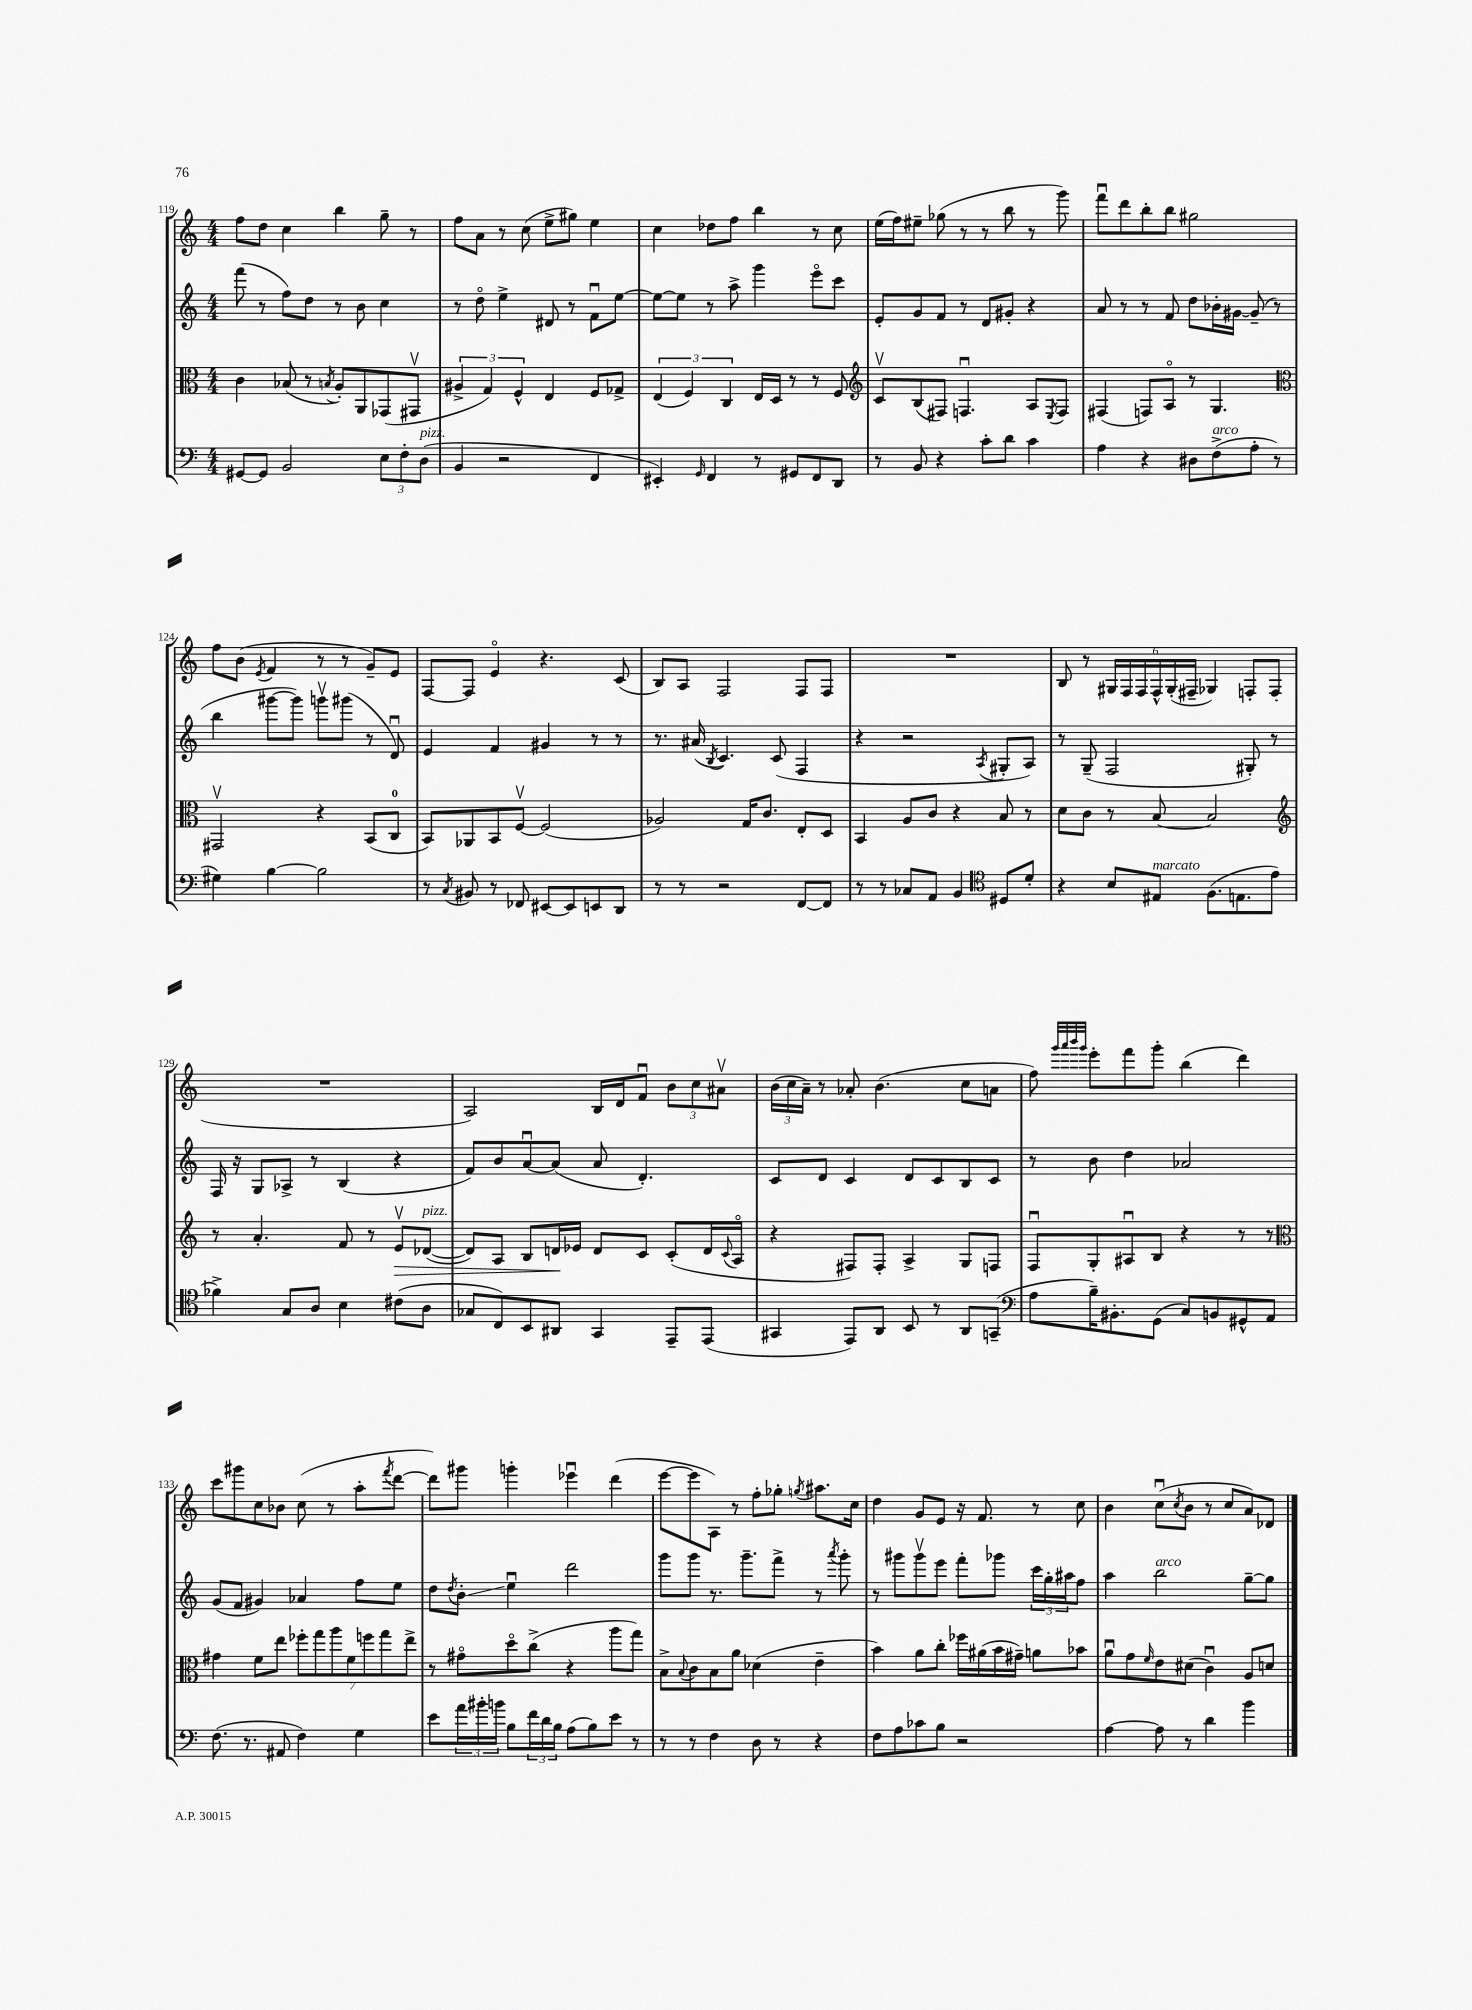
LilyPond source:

<<
\new StaffGroup <<
\new Staff = "s0" {
    \clef treble \key c \major \numericTimeSignature \time 4/4
    f''8 d''8 c''4 b''4 g''8-- r8 |
    f''8 a'8 r8 c''8( e''8-> gis''8) e''4 |
    c''4 des''8 f''8 b''4 r8 c''8 |
    e''16( f''16) eis''8-- ges''8( r8 r8 b''8 r8 g'''8) |
    f'''8\downbow d'''8 b''8-. b''8 gis''2 |
    f''8 b'8( \acciaccatura { e'8 } f'4 r8 r8 g'8--) e'8 |
    f8~ f8 e'4\flageolet r4. c'8( |
    b8) a8 f2 f8 f8 |
    R1 |
    b8 r8 \tuplet 6/4 { gis16 f16 f16 f16-^ gis16-.( fis16-- } ges4) f8-. f8( |
    R1 |
    a2) b16 d'16 f'8\downbow \tuplet 3/2 { b'8 c''8 ais'8\upbow } |
    \tuplet 3/2 { b'16( c''16 a'16--) } r8 aes'8-. b'4.( c''8 a'8 |
    f''8) \grace { g'''32 a'''32 b'''32 g'''32 } e'''8-. f'''8 g'''8-. b''4( d'''4) |
    c'''8 gis'''8 c''8 bes'8 c''8( r8 a''8-. \acciaccatura { f'''8 } d'''8~ |
    d'''8) gis'''8 g'''4-. ees'''4\downbow d'''4( |
    e'''8~ e'''8 a8) r8 f''8-. ges''8-. \acciaccatura { g''8 } ais''8. c''16 |
    d''4 g'8 e'8 r16 f'8. r8 c''8 |
    b'4 c''8\downbow( \acciaccatura { c''8 } b'8 r8 c''8 a'8) des'8 \bar "|." |
}
\new Staff = "s1" {
    \clef treble \key c \major \numericTimeSignature \time 4/4
    f'''8( r8 f''8) d''8 r8 b'8 c''4 |
    r8 d''8\flageolet e''4-> dis'8 r8 f'8\downbow e''8~ |
    e''8~ e''8 r8 a''8-> g'''4 e'''8\flageolet c'''8 |
    e'8-. g'8 f'8 r8 d'8 gis'8-. r4 |
    a'8 r8 r8 f'8 d''8 bes'16-. gis'16~ gis'8--( r8 |
    b''4 gis'''8~ gis'''8) g'''8\upbow gis'''8( r8 d'8\downbow) |
    e'4 f'4 gis'4 r8 r8 |
    r8. ais'16( \acciaccatura { b8 } c'4.) c'8( f4 |
    r4 r2 \acciaccatura { a8 } gis8-. a8) |
    r8 g8--( f2 gis8-.) r8 |
    f16 r16 g8 aes8-> r8 b4( r4 |
    f'8) b'8 a'8~\downbow a'8( a'8 d'4.-.) |
    c'8 d'8 c'4 d'8 c'8 b8 c'8 |
    r8 b'8 d''4 aes'2 |
    g'8( f'8 gis'4) aes'4 f''8 e''8 |
    d''8 \acciaccatura { d''8 } b'8-.\glissando e''4\downbow d'''2 |
    g'''8 g'''8 r8. g'''8.-- f'''8-> r8 \acciaccatura { a'''8 } g'''8-. |
    r8 gis'''8 gis'''8\upbow e'''8 f'''8-. ges'''8 \tuplet 3/2 { c'''16 g''16-. ais''16 } f''8 |
    a''4 b''2^\markup { \italic "arco" } g''8~-- g''8 \bar "|." |
}
\new Staff = "s2" {
    \clef alto \key c \major \numericTimeSignature \time 4/4
    c'4 bes8( r8 \acciaccatura { b8 } a8-.) a,8 ges,8( gis,8\upbow |
    \tuplet 3/2 { ais4-> g4) f4-^ } e4 f8 ges8-> |
    \tuplet 3/2 { e4( f4) c4 } e16 d16 r8 r8 f8 |
    \clef treble c'8\upbow b8( fis8) f4.\downbow a8 \acciaccatura { e8 } f8 |
    fis4( f8) a8\flageolet r8 g4. |
    \clef alto gis,2\upbow r4 b,8( c8-0 |
    b,8) aes,8 b,8 f8~\upbow f2( |
    aes2) g16 c'8. e8-. d8 |
    b,4 a8 c'8 r4 b8 r8 |
    d'8 c'8 r8 b8~ b2 |
    \clef treble r8 a'4.-. f'8 r8 e'8\upbow\> des'8~^\markup { \italic "pizz." }( |
    des'8) a8 b8 d'16\! ees'16 d'8 c'8 c'8-.( d'16 \appoggiatura { c'8 } a16\flageolet |
    r4 fis8) fis8-. a4-> g8 f8 |
    f8\downbow g8-. ais8\downbow b8 r4 r8 r8 |
    \clef alto gis'4 f'8 e''8 \tuplet 7/4 { fes''8-. g''8 a''8 f'8 f''8 g''8 e''8-> } |
    r8 gis'8\flageolet d''8\flageolet c''8->( r4 a''8 g''8) |
    b8-> \appoggiatura { b8 } c'8 b8 a'8 des'4( e'4-- |
    b'4) a'8 c''8-. fes''16 ais'16( b'16 gis'16--) a'8 bes'8 |
    a'8\downbow g'8 \grace { f'16 } e'8 dis'8( c'4\downbow) a8 d'8 \bar "|." |
}
\new Staff = "s3" {
    \clef bass \key c \major \numericTimeSignature \time 4/4
    gis,8~ gis,8 b,2 \tuplet 3/2 { e8 f8-. d8^\markup { \italic "pizz." }( } |
    b,4 r2 f,4 |
    eis,4-.) \grace { g,16 } f,4 r8 gis,8 f,8 d,8 |
    r8 b,8 r4 c'8-. d'8 c'4 |
    a4 r4 dis8 f8->^\markup { \italic "arco" }( a8-. r8 |
    gis4) b4~ b2 |
    r8 \acciaccatura { c8 } bis,8 r8 fes,8 eis,8~ eis,8 e,8 d,8 |
    r8 r8 r2 f,8~ f,8 |
    r8 r8 ces8 a,8 b,4 \clef tenor dis8 d'8-. |
    r4 b8 eis8^\markup { \italic "marcato" } f8.( e8. e'8 |
    fes'4->) g8 a8 b4 cis'8( a8 |
    ges8 c8) b,8 ais,8 g,4 e,8-- e,8( |
    gis,4 e,8) a,8 b,8 r8 a,8 g,8--( |
    \clef bass a8 b16--) bis,8.-. g,8( c8) b,8 gis,8-^ a,8 |
    f8.( r8. ais,8 f4) g4 |
    e'8 \tuplet 3/2 { a'16 bis'16-. b'16 } b8 \tuplet 3/2 { f'16 d'16 b16 } a8( b8) e'8 r8 |
    r8 r8 f4 d8 r8 r4 |
    f8 a8 ces'8 b8 r2 |
    a4~ a8 r8 d'4 b'4 \bar "|." |
}
>>
>>
\layout { \context { \Score currentBarNumber = #119 } }
